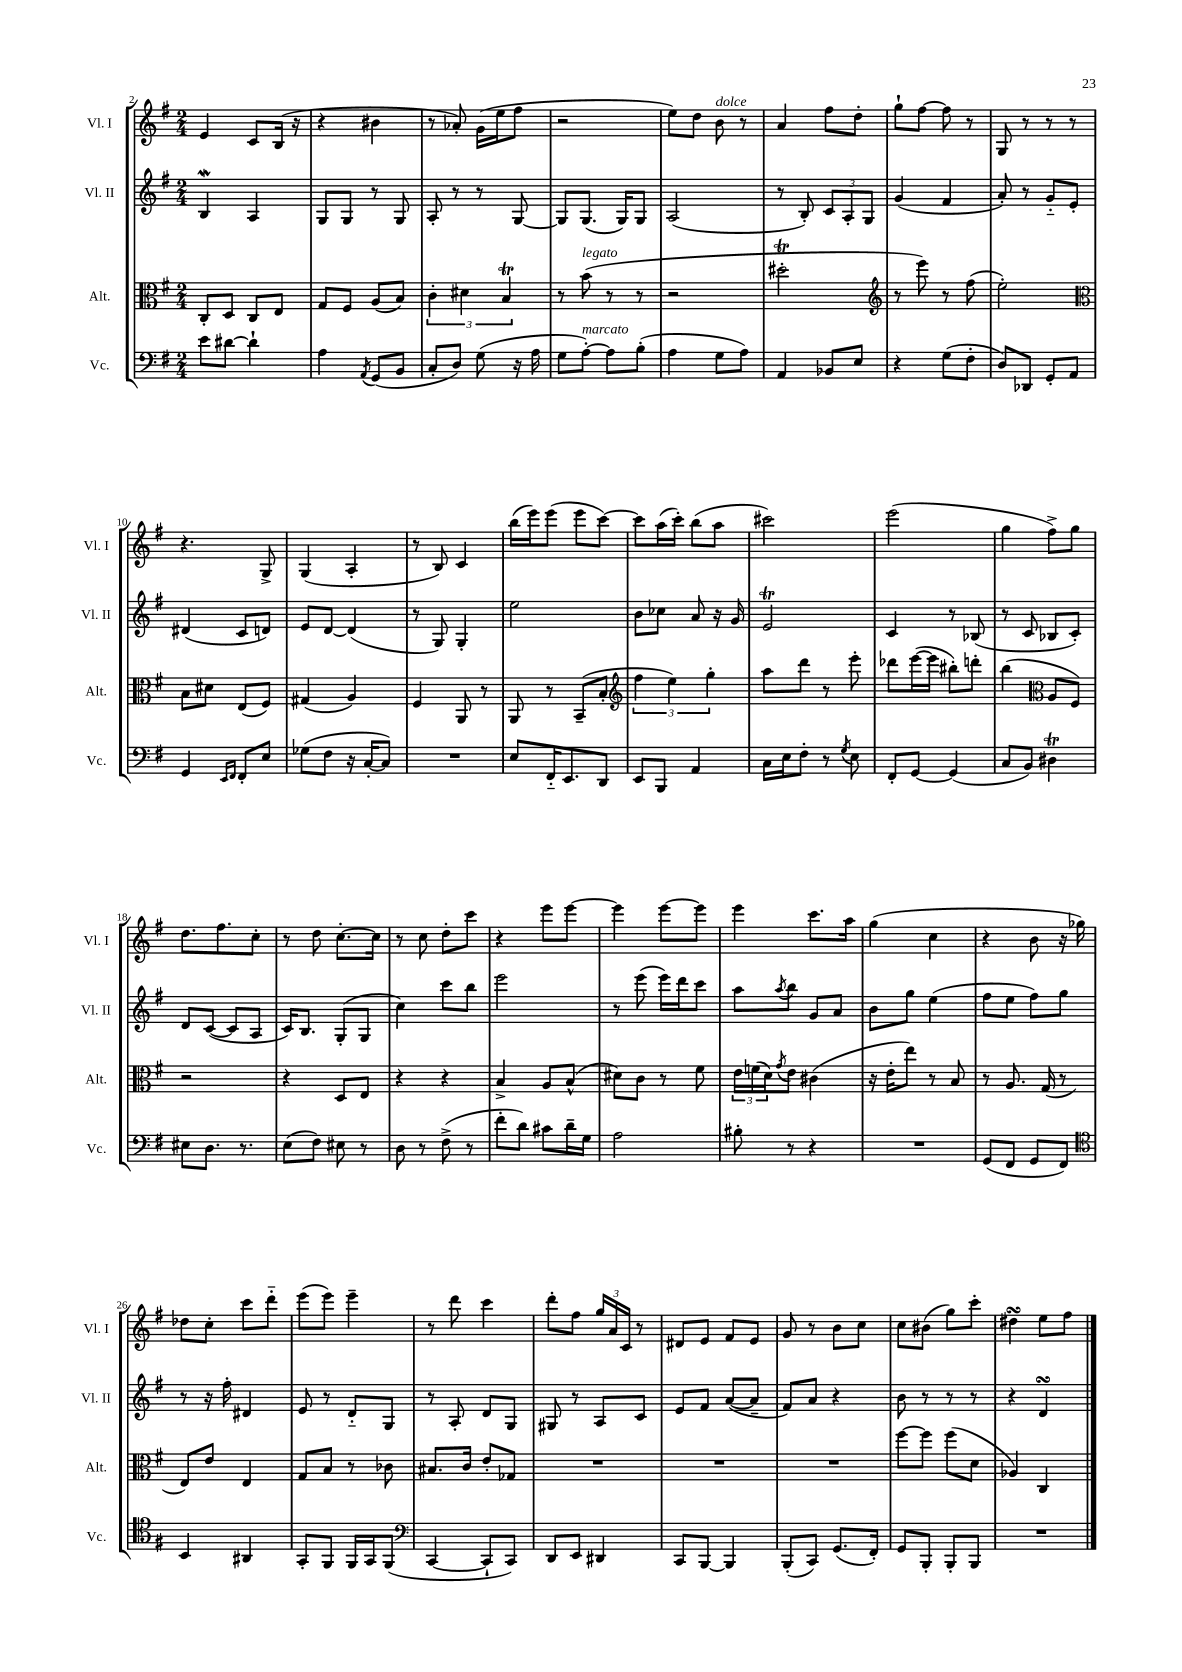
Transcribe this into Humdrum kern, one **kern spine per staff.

**kern	**kern	**kern	**kern
*part4	*part3	*part2	*part1
*staff4	*staff3	*staff2	*staff1
*I"Vc.	*I"Alt.	*I"Vl. II	*I"Vl. I
*I'Vc.	*I'Alt.	*I'Vl. II	*I'Vl. I
*clefF4	*clefC3	*clefG2	*clefG2
*k[f#]	*k[f#]	*k[f#]	*k[f#]
*M2/4	*M2/4	*M2/4	*M2/4
=2	=2	=2	=2
8e\L	8C'/L	4BW/	4e/
[8d#X\J	8D/J	.	.
4d#`\]	8C/L	4A/	8c/L
.	8E/J	.	(16B/Jk
.	.	.	16r
=3	=3	=3	=3
4A\	8G/L	8G/L	4r
.	8F#/J	8G/J	.
8qAA/	.	.	.
(8GG/L	(8A/L	8r	4b#X\
8BB/J	8B/J)	8G/	.
=4	=4	=4	=4
8C'/L	6c'\	8A'/	8r
8D/J)	.	8r	8a-X'/)
.	6d#X\	.	.
(8G\	.	8r	(16g\LL
.	.	.	16ee\J
.	6Bt/	.	.
16r	.	[8G/	8ff#\J
16A\	.	.	.
=5	=5	=5	=5
8G\L	8r	8G/L]	2r
!	!LO:TX:a:i:t=legato	!	!
!LO:TX:a:i:t=marcato	!	!	!
[8A'\J)	(8b\	(8.G/J	.
8A\L]	8r	.	.
.	.	16G/KL)	.
(8B'\J	8r	8G/J	.
=6	=6	=6	=6
4A\	2r	(2A/	8ee\L)
.	.	.	8dd\J
!	!	!	!LO:TX:a:i:t=dolce
8G\L	.	.	8b\
8A\J)	.	.	8r
=7	=7	=7	=7
4AA/	2dd#Xt'\	8r	4a/
.	.	8B'/)	.
8BB-X/L	.	12c/L	8ff#\L
.	.	12A'/	.
8E/J	.	.	8dd'\J
.	.	12G/J	.
=8	=8	=8	=8
*	*clefG2	*	*
4r	8r	(4g/	8gg`\L
.	8eee\)	.	[8ff#\J
(8G\L	8r	4f#/	8ff#\]
8F#'\J	(8ff#\	.	8r
=9	=9	=9	=9
8D/L)	2ee'\)	8a'/)	8G/
8DD-X/J	.	8r	8r
8GG'/L	.	8g/L	8r
8AA/J	.	8e'/J	8r
!!LO:LB:g=z
=10	=10	=10	=10
*	*clefC3	*	*
4GG/	8B\L	(4d#X/	4.r
.	8d#X\J	.	.
16qqEE/LL	.	.	.
16qqFF#/JJ	.	.	.
8FF#'/L	(8E/L	8c/L	.
8E/J	8F#/J)	8dn/J)	8G^/
=11	=11	=11	=11
(8G-X\L	(4G#X/	8e/L	(4G/
8F#\J	.	[8d/J	.
16r	4A/)	(4d/]	4A'/
[16C'/KL	.	.	.
8C/J])	.	.	.
=12	=12	=12	=12
2r	4F#/	8r	8r
.	.	8G/)	8B/)
.	8AA/	4G'/	4c/
.	8r	.	.
=13	=13	=13	=13
8E/L	8AA/	2ee\	(16bb\LL
.	.	.	16eee\J)
16FF#/K	8r	.	(8eee\J
8.EE/	.	.	.
.	(8BB~/L	.	8eee\L
8DD/J	8B'/J	.	[8ccc\J)
=14	=14	=14	=14
*	*clefG2	*	*
8EE/L	6ff#\	8b\L	8ccc\L]
8BBB/J	.	8cc-X\J	(16aa\L
.	6ee\)	.	.
.	.	.	16ccc'\JJ)
4AA/	.	8a/	(8bb\L
.	6gg'\	.	.
.	.	16r	8aa\J
.	.	16g/	.
=15	=15	=15	=15
16C\LL	8aa\L	2eT/	2ccc#X\)
16E\J	.	.	.
8F#'\J	8ddd\J	.	.
8r	8r	.	.
8qG/	.	.	.
8E\	8eee'\	.	.
=16	=16	=16	=16
8FF#'/L	8ddd-X\L	4c/	(2eee\
[8GG/J	([16eee\L	.	.
.	16eee\JJ]	.	.
(4GG/]	8bb#X'\L)	8r	.
.	8dddn'\J	(8B-X/	.
=17	=17	=17	=17
8C/L	(4bb\	8r	4gg\
8BB/J)	.	8c/	.
*	*clefC3	*	*
4D#Xt\	8A/L	8B-X/L	8ff#^\L)
.	8F#/J)	8c'/J)	8gg\J
!!LO:LB:g=z
=18	=18	=18	=18
8E#X\L	2r	8d/L	8.dd\L
8.D\J	.	([8c/J	.
.	.	.	8.ff#\
.	.	8c/L]	.
8.r	.	.	.
.	.	8A/J	8cc'\J
=19	=19	=19	=19
(8E\L	4r	16c/KL)	8r
.	.	8.B/J	.
8F#\J)	.	.	8dd\
8E#X\	8D/L	(8G'/L	[8.cc'\L
8r	8E/J	8G/J	.
.	.	.	16cc\Jk]
=20	=20	=20	=20
8D\	4r	4cc\)	8r
8r	.	.	8cc\
(8F#^\	4r	8ccc\L	8dd'\L
8r	.	8bb\J	8ccc\J
=21	=21	=21	=21
8f#'\L	4B^/	2eee\	4r
8d\J)	.	.	.
8c#X\L	8A/L	.	8eee\L
16d~\L	(8B^^/J	.	[8eee\J
16G\JJ	.	.	.
=22	=22	=22	=22
2A\	8d#X\L)	8r	4eee\]
.	8c\J	(8eee\	.
.	8r	16eee\LL)	[8eee\L
.	.	16ddd\J	.
.	8f#\	8ccc\J	8eee\J]
=23	=23	=23	=23
8B#X'\	24e\LL	8aa\L	4eee\
.	(24fn\	.	.
.	24d\J)	.	.
.	8qg/	8qaa/	.
8r	8e\J	8bb\J	.
4r	(4c#X\	8g/L	8.ccc\L
.	.	8a/J	.
.	.	.	16aa\Jk
=24	=24	=24	=24
2r	16r	8b\L	(4gg\
.	16e'\KL	.	.
.	8ee\J)	8gg\J	.
.	8r	(4ee\	4cc\
.	8B/	.	.
=25	=25	=25	=25
(8GG/L	8r	8ff#\L	4r
8FF#/J	8.A/	8ee\J	.
8GG/L	.	8ff#\L)	8b\
.	(16G/	.	.
8FF#/J)	8r	8gg\J	16r
.	.	.	16gg-X\)
!!LO:LB:g=z
=26	=26	=26	=26
*clefC4	*	*	*
4BB/	8E/L)	8r	8dd-X\L
.	8e/J	16r	8cc'\J
.	.	16ff#'\	.
4AA#X/	4E/	4d#X/	8ccc\L
.	.	.	8ddd\J
=27	=27	=27	=27
8GG'/L	8G/L	8e/	(8eee\L
8FF#/J	8B/J	8r	8eee\J)
16FF#/LL	8r	8d/L	4eee~\
16GG/J	.	.	.
(8FF#/J	8c-X\	8G/J	.
=28	=28	=28	=28
*clefF4	*	*	*
[4CC/	8.B#X/L	8r	8r
.	.	8A'/	8ddd\
.	16c/Jk	.	.
8CC`/L]	8e'/L	8d/L	4ccc\
8CC/J)	8G-X/J	8G/J	.
=29	=29	=29	=29
8DD/L	2r	8G#X/	8ddd'\L
8EE/J	.	8r	8ff#\J
4DD#X/	.	8A/L	24gg/LL
.	.	.	24a/
.	.	.	24c/JJ
.	.	8c/J	8r
=30	=30	=30	=30
8CC/L	2r	8e/L	8d#X/L
[8BBB/J	.	8f#/J	8e/J
4BBB/]	.	([8a/L	8f#/L
.	.	8a~/J]	8e/J
=31	=31	=31	=31
(8BBB'/L	2r	8f#/L)	8g/
8CC/J)	.	8a/J	8r
(8.GG/L	.	4r	8b\L
.	.	.	8cc\J
16FF#'/Jk)	.	.	.
=32	=32	=32	=32
8GG/L	[8ff#\L	8b\	8cc\L
8BBB'/J	8ff#\J]	8r	(8b#X\J
8BBB'/L	(8ff#\L	8r	8gg\L)
8BBB/J	8d\J	8r	8ccc'\J
=33	=33	=33	=33
2r	4A-X/)	4r	4dd#XsSsS\
.	4C/	4dsSSS/	8ee\L
.	.	.	8ff#\J
==	==	==	==
*-	*-	*-	*-
